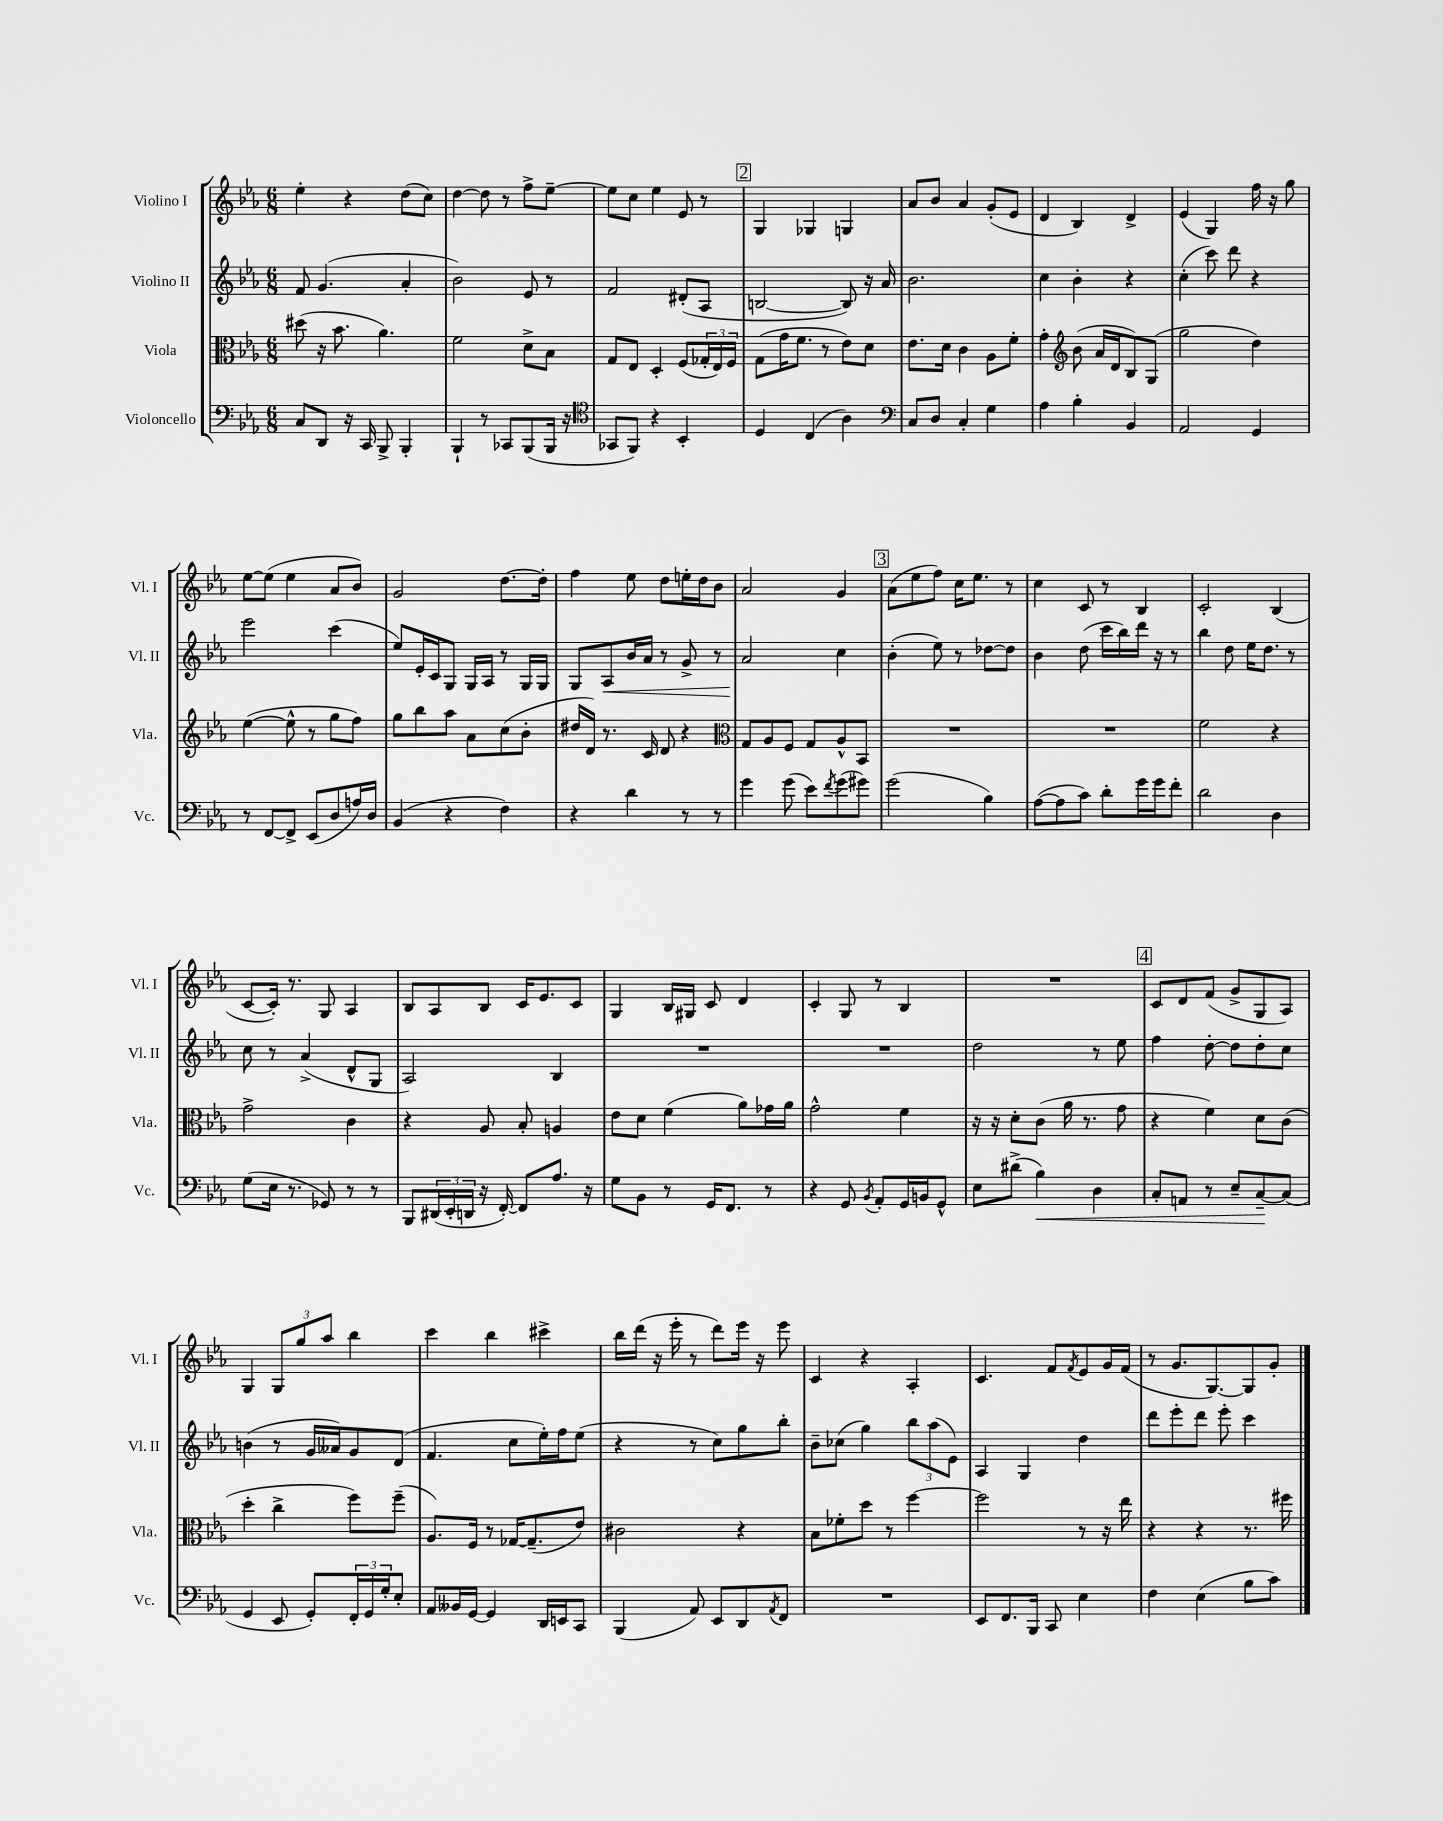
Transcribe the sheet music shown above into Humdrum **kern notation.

**kern	**kern	**kern	**kern
*staff4	*staff3	*staff2	*staff1
*clefF4	*clefC3	*clefG2	*clefG2
*k[b-e-a-]	*k[b-e-a-]	*k[b-e-a-]	*k[b-e-a-]
*M6/8	*M6/8	*M6/8	*M6/8
8C	(8dd#	8f	4ee-'
8DD	16r	(4.g	.
.	8.b-	.	.
16r	.	.	4r
16CC	.	.	.
8BBB-^	4.a-)	.	.
4BBB-'	.	4a-'	(8dd
.	.	.	8cc)
=	=	=	=
4BBB-`	2f	2b-)	[4dd
8r	.	.	8dd]
8CC-	.	.	8r
(8BBB-	8d^	8e-	8ff^
16BBB-	8B-	8r	[8ee-~
16r	.	.	.
=	=	=	=
*clefC4	*	*	*
8GG-	8G	2f	8ee-]
8FF)	8E-	.	8cc
4r	4D'	.	4ee-
4BB-'	(8F	(8d#'	8e-
.	24G-'	8A-	8r
.	24E-)	.	.
.	24F	.	.
=	=	=	=
4D	(8G	[2B	4G
.	16g	.	.
.	8.f	.	.
(4C	.	.	4G-
.	8r	.	.
4A-)	8e-)	8B])	4G
.	8d	16r	.
.	.	16a-	.
=	=	=	=
*clefF4	*	*	*
8C	8.e-	2.b-	8a-
8D	.	.	8b-
.	16d	.	.
4C'	4c	.	4a-
4G	8A-	.	(8g'
.	8f'	.	8e-
=	=	=	=
4A-	4g'	4cc	4d
*	*clefG2	*	*
4B-'	(8b-	4b-'	4B-)
.	16a-	.	.
.	16d	.	.
4BB-	8B-)	4r	4d^
.	(8G	.	.
=	=	=	=
2AA-	2gg	(4cc'	(4e-
.	.	8ccc)	4G)
.	.	8ddd	.
4GG	4dd)	4r	16ff
.	.	.	16r
.	.	.	8gg
=	=	=	=
8r	([4ee-	2eee-	[8ee-
[8FF	.	.	(8ee-]
8FF^]	8ee-^^]	.	4ee-
(8EE-	8r	.	.
8D	8gg	(4ccc	8a-
16A)	8ff)	.	8b-)
16D	.	.	.
=	=	=	=
(4BB-	8gg	8ee-)	2g
.	8bb-	16e-'	.
.	.	16c	.
4r	8aa-	8G	.
.	8a-	16G	.
.	.	16A-	.
4F)	(8cc	8r	[8.dd
.	8b-'	16G	.
.	.	16G	16dd']
=	=	=	=
4r	16dd#	8G	4ff
.	16d)	.	.
.	8.r	8A-	.
4d	.	16b-	8ee-
.	16c	16a-	.
.	8d	8r	8dd
8r	4r	8g^	16ee'
.	.	.	16dd
8r	.	8r	8b-
=	=	=	=
*	*clefC3	*	*
4g	8G	2a-	2a-
.	8A-	.	.
(8g	8F	.	.
8e-)	8G	.	.
8qf	.	.	.
(8g	8A-^^	4cc	4g
8g#)	8BB-	.	.
=	=	=	=
(2g	2.r	(4b-'	(8a-
.	.	.	8ee-
.	.	8ee-)	8ff)
.	.	8r	16cc
.	.	.	8.ee-
4B-)	.	[8dd-	.
.	.	8dd-]	8r
=	=	=	=
([8A-	2.r	4b-	4cc
8A-]	.	.	.
8c)	.	(8dd	8c
8d'	.	16ccc	8r
.	.	16bb-)	.
16g	.	16ddd	4B-
16g	.	16r	.
8f'	.	8r	.
=	=	=	=
2d	2f	4bb-	2c'
.	.	8dd	.
.	.	16ee-	.
.	.	8.dd	.
4D	4r	.	(4B-
.	.	8r	.
=	=	=	=
(8G	2g^	8cc	[8c
16E-	.	8r	16c'])
8.r	.	.	8.r
.	.	(4a-^	.
8GG-)	.	.	8G
8r	4c	8d^^	4A-
8r	.	8G	.
=	=	=	=
8BBB-	4r	2A-)	8B-
(24DD#	.	.	8A-
24EE-'	.	.	.
24DD	.	.	.
16r	8A-	.	8B-
[16FF')	.	.	.
8FF]	8B-'	.	16c
.	.	.	8.e-
8.A-	4A	4B-	.
.	.	.	8c
16r	.	.	.
=	=	=	=
8G	8e-	2.r	4G
8BB-	8d	.	.
8r	(4f	.	16B-
.	.	.	16G#
16GG	.	.	8c
8.FF	.	.	.
.	8a-)	.	4d
8r	16g-	.	.
.	16a-	.	.
=	=	=	=
4r	2g^^	2.r	4c'
8GG	.	.	8G
8qBB-	.	.	.
8AA-'	.	.	8r
16GG	4f	.	4B-
16BB	.	.	.
8GG^^	.	.	.
=	=	=	=
8E-	16r	2dd	2.r
.	16r	.	.
(8d#^	8d'	.	.
4B-)	(8c	.	.
.	16a-	.	.
.	8.r	.	.
4D	.	8r	.
.	8g	8ee-	.
=	=	=	=
8C'	4r	4ff	8c
8AA	.	.	8d
8r	4f)	[8dd'	(8f
8E-~	.	8dd]	8g^
[8C~	8d	8dd'	8G
(8C]	(8c	8cc	8A-)
=	=	=	=
4GG	4dd'	(4b	4G
8EE-	4cc^	8r	12G
.	.	.	12gg
8GG')	.	16g	.
.	.	.	12aa-
.	.	16a--)	.
24FF'	8ff)	8g	4bb-
24GG	.	.	.
24G'	.	.	.
8E-'	(8ff~	(8d	.
=	=	=	=
8AA-	8.A-)	4.f	4ccc
16BB--	.	.	.
[16GG	16F	.	.
4GG]	8r	.	4bb-
.	[16G-	8cc	.
.	(8.G-~]	.	.
16DD	.	16ee-')	4ccc#^
16EE	.	16ff	.
8CC	8e-)	(8ee-	.
=	=	=	=
(4BBB-	2c#	4r	16bb-
.	.	.	(16ddd
.	.	.	16r
.	.	.	16eee-'
8AA-)	.	8r	8r
8EE-	.	8cc)	8ddd)
8DD	4r	8gg	16eee-
.	.	.	16r
8qAA-	.	.	.
8FF	.	8bb-'	8eee-
=	=	=	=
2.r	8B-	8b-~	4c
.	8f-'	(8cc-	.
.	8dd	4gg)	4r
.	8r	.	.
.	[4ff	12bb-	4A-'
.	.	(12aa-	.
.	.	12e-)	.
=	=	=	=
8EE-	2ff]	4A-	4.c
8.FF	.	.	.
.	.	4G	.
16BBB-	.	.	.
8CC	.	.	8f
.	.	.	8qf
4E-	8r	4dd	8e-
.	16r	.	16g
.	16ee-	.	(16f
=	=	=	=
4F	4r	8ddd	8r
.	.	8eee-'	8.g
(4E-	4r	8ddd	.
.	.	.	[8.G)
.	.	8eee-'	.
8B-	8.r	4ccc	8G]
8c)	.	.	8g'
.	16ff#	.	.
==	==	==	==
*-	*-	*-	*-
